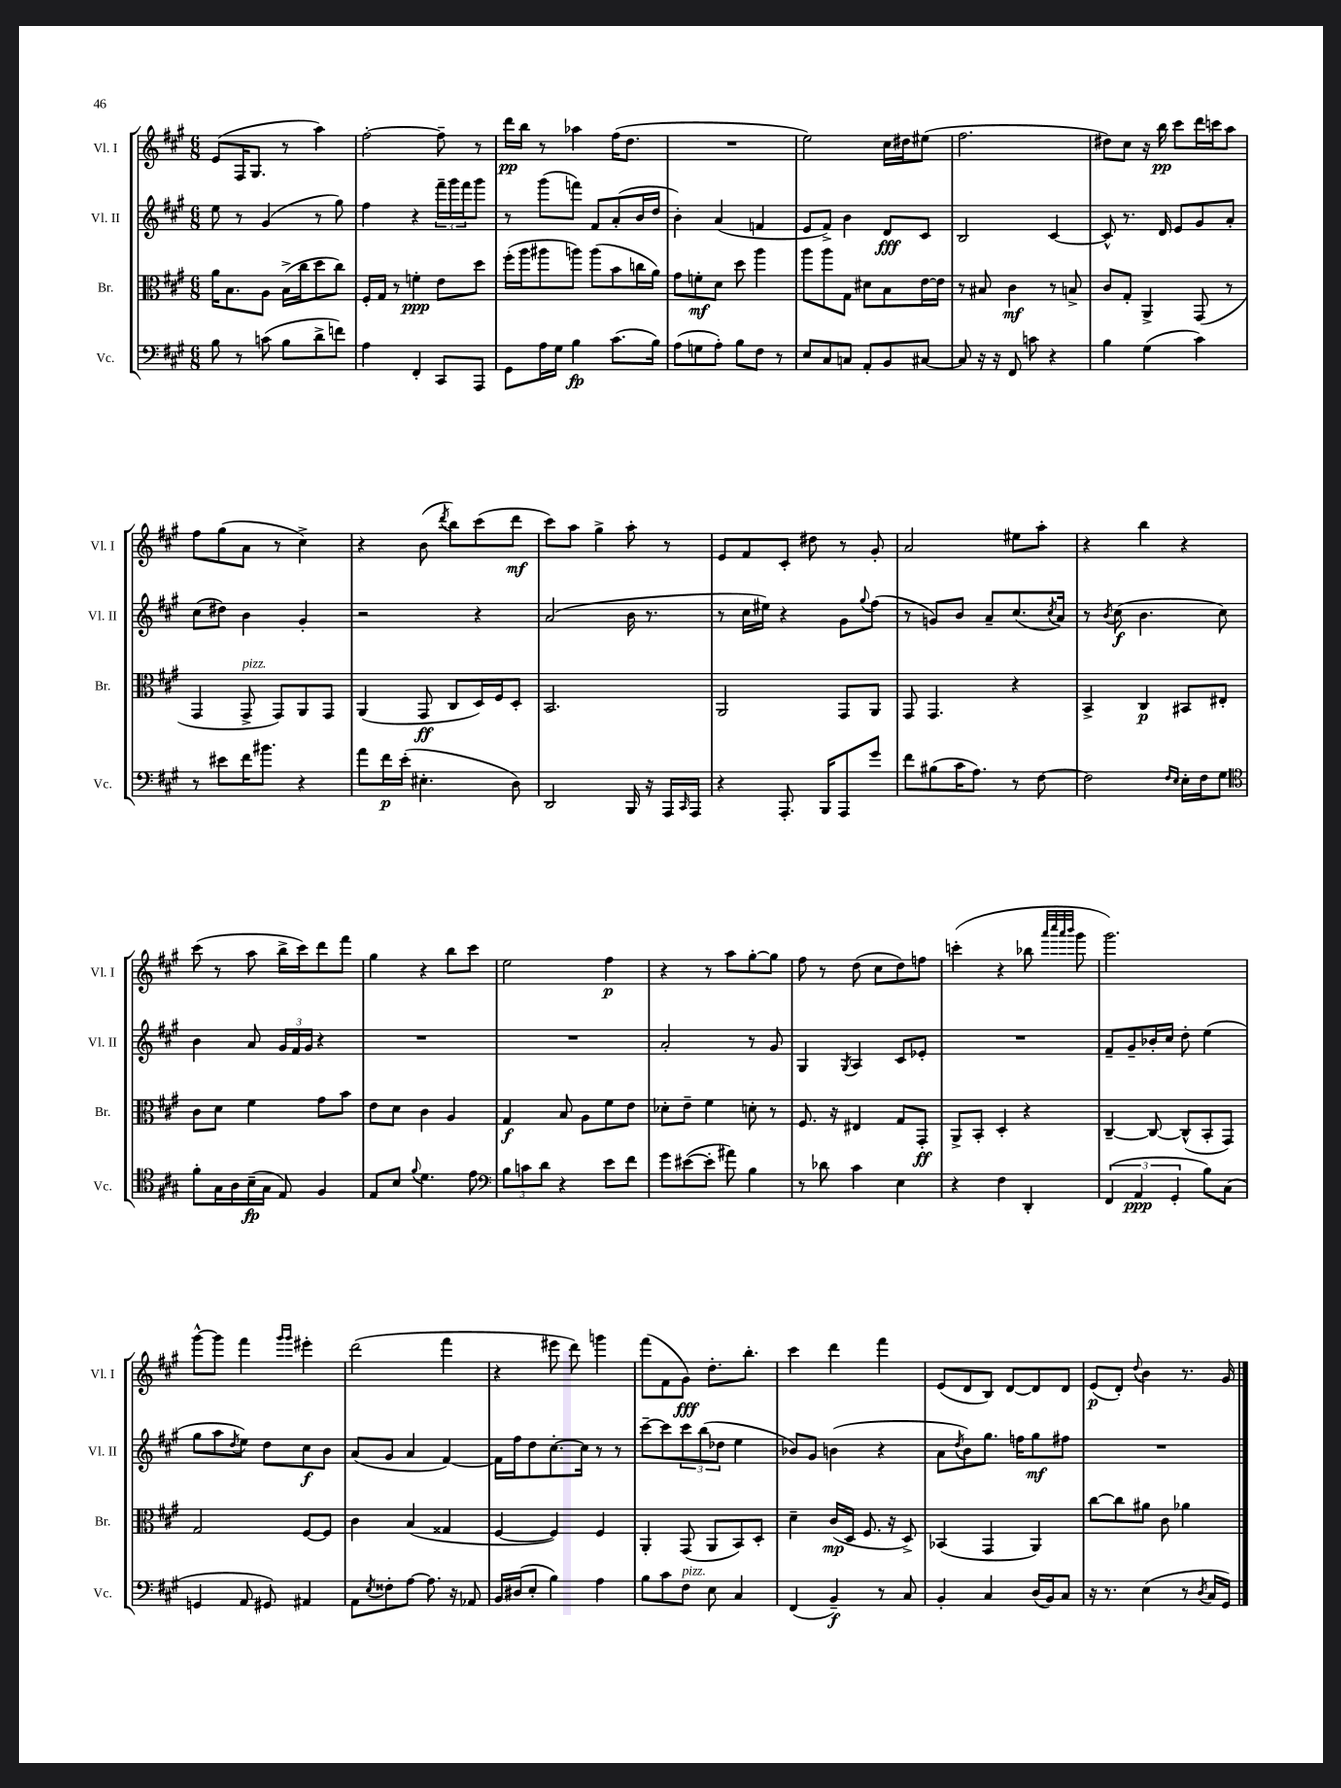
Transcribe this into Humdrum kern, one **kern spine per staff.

**kern	**dynam	**kern	**dynam	**kern	**dynam	**kern	**dynam
*part4	*part4	*part3	*part3	*part2	*part2	*part1	*part1
*staff4	*staff4	*staff3	*staff3	*staff2	*staff2	*staff1	*staff1
*I"Vc.	*	*I"Br.	*	*I"Vl. II	*	*I"Vl. I	*
*I'Vc.	*	*I'Br.	*	*I'Vl. II	*	*I'Vl. I	*
*clefF4	*	*clefC3	*	*clefG2	*	*clefG2	*
*k[f#c#g#]	*	*k[f#c#g#]	*	*k[f#c#g#]	*	*k[f#c#g#]	*
*M6/8	*	*M6/8	*	*M6/8	*	*M6/8	*
=133	=133	=133	=133	=133	=133	=133	=133
8B\	.	16a\KL	.	8ee\	.	(8e/L	.
.	.	8.B\	.	.	.	.	.
8r	.	.	.	8r	.	16F#/K	.
.	.	.	.	.	.	8.G#/J	.
(8cn\	.	8A\J	.	(4g#/	.	.	.
8B\L	.	(16B^\LL	.	.	.	8r	.
.	.	16cc#\J	.	.	.	.	.
8d^\	.	8dd\	.	8r	.	4aa\)	.
8fn\J)	.	8cc#\J)	.	8gg#\)	.	.	.
=134	=134	=134	=134	=134	=134	=134	=134
4A\	.	16F#'/LL	.	4ff#\	.	[2ff#'\	.
.	.	16G#/JJ	.	.	.	.	.
.	.	8r	.	.	.	.	.
4FF#'/	.	4fn'\	ppp	4r	.	.	.
8CC#/L	.	8e\L	.	24fff#~\LL	.	8ff#~\]	.
.	.	.	.	24ggg#\	.	.	.
.	.	.	.	24fff#\J	.	.	.
8AAA/J	.	8dd\J	.	8ggg#\J	.	8r	.
=135	=135	=135	=135	=135	=135	=135	=135
8GG#\L	.	(16ff#'\LL	.	8r	.	16ddd\LL	pp
.	.	16aa\J	.	.	.	16bb\JJ	.
16A\L	.	8aa#X\	.	(8ggg#\L	.	8r	.
16G#\JJ	.	.	.	.	.	.	.
4B\	fp	8aan\J)	.	8fffn\J)	.	4aa-X\	.
.	.	(8aa\L	.	8f#/L	.	.	.
(8.c#\L	.	8b\	.	(8a'/	.	(16ff#\KL	.
.	.	.	.	.	.	8.dd\J	.
.	.	16ccn\L	.	16b/L	.	.	.
16B\Jk)	.	16a\JJ)	.	16dd/JJ	.	.	.
=136	=136	=136	=136	=136	=136	=136	=136
(8A\L	.	8g#\L	.	4b'\)	.	2.r	.
8Gn\	.	8fn'\	mf	.	.	.	.
8A'\J)	.	8d\J	.	(4a/	.	.	.
8B\L	.	8dd\	.	.	.	.	.
8F#\J	.	4aa\	.	4fn/	.	.	.
8r	.	.	.	.	.	.	.
=137	=137	=137	=137	=137	=137	=137	=137
8E/L	.	8aa\L	.	8e/L	.	2ee\)	.
8C#/	.	8aa\	.	8f#^/J)	.	.	.
8Cn/J	.	8G#\J	.	4b\	.	.	.
8AA'/L	.	8d#X\L	.	.	.	.	.
8BB/	.	8B\	.	8d/L	fff	16cc#\LL	.
.	.	.	.	.	.	16dd#X\J	.
[8C#X/J	.	[16e\L	.	8c#/J	.	(8ee#X\J	.
.	.	16e\JJ]	.	.	.	.	.
=138	=138	=138	=138	=138	=138	=138	=138
8C#/]	.	8r	.	2B/	.	2.ff#\	.
16r	.	8B#X/	.	.	.	.	.
16r	.	.	.	.	.	.	.
8FF#/	.	4c#\	mf	.	.	.	.
8cn\	.	.	.	.	.	.	.
4r	.	8r	.	[4c#/	.	.	.
.	.	8Bn^/	.	.	.	.	.
=139	=139	=139	=139	=139	=139	=139	=139
4B\	.	8c#/L	.	8c#^^/]	.	8dd#X\L)	.
.	.	8G#'/J	.	8.r	.	8cc#\J	.
(4G#\	.	4AA^/	.	.	.	16r	.
.	.	.	.	16d/	.	16bb\	pp
.	.	.	.	8e/L	.	8ccc#\L	.
4c#\)	.	(8GG#/	.	8g#/	.	16ddd\L	.
.	.	.	.	.	.	16cccn\J	.
.	.	8r	.	8a'/J	.	8aa\J	.
!!LO:LB:g=z
=140	=140	=140	=140	=140	=140	=140	=140
8r	.	4GG#/	.	(8cc#\L	.	8ff#\L	.
8e#X\L	.	.	.	8dd#X\J)	.	(8gg#\	.
!	!	!LO:TX:a:i:t=pizz.	!	!	!	!	!
16f#\K	.	8GG#^/	.	4b\	.	8a\J	.
8.b#X\J	.	.	.	.	.	.	.
.	.	8GG#/L)	.	.	.	8r	.
4r	.	8AA/	.	4g#'/	.	4cc#^\)	.
.	.	8GG#/J	.	.	.	.	.
=141	=141	=141	=141	=141	=141	=141	=141
8a\L	.	(4AA/	.	2r	.	4r	.
16f#\L	p	.	.	.	.	.	.
(16e'\JJ	.	.	.	.	.	.	.
4.E#X'\	.	8GG#/	ff	.	.	(8b\	.
.	.	.	.	.	.	8qddd/	.
.	.	8C#/L	.	.	.	8bb\L)	.
.	.	16D/L)	.	4r	.	(8ccc#\	.
.	.	16F#/J	.	.	.	.	.
8D\)	.	8D'/J	.	.	.	8ddd\J	mf
=142	=142	=142	=142	=142	=142	=142	=142
2DD/	.	2.BB/	.	(2a/	.	8ccc#\L)	.
.	.	.	.	.	.	8aa\J	.
.	.	.	.	.	.	4gg#^\	.
16BBB/	.	.	.	16b\	.	8aa'\	.
16r	.	.	.	8.r	.	.	.
16AAA/LL	.	.	.	.	.	8r	.
16qqCC#/	.	.	.	.	.	.	.
16AAA/JJ	.	.	.	.	.	.	.
=143	=143	=143	=143	=143	=143	=143	=143
4r	.	2AA/	.	8r	.	8e/L	.
.	.	.	.	16cc#\LL	.	8f#/	.
.	.	.	.	16ee#X\JJ)	.	.	.
8.AAA'/	.	.	.	4r	.	8c#'/J	.
.	.	.	.	.	.	8dd#X\	.
16BBB/KL	.	.	.	.	.	.	.
8AAA/	.	8GG#/L	.	8g#\L	.	8r	.
.	.	.	.	8qqgg#/	.	.	.
8g#/J	.	8AA/J	.	(8ff#\J	.	8g#'/	.
=144	=144	=144	=144	=144	=144	=144	=144
8f#\L	.	8GG#/	.	8r	.	2a/	.
(8B#X\	.	4.GG#/	.	8gn/L)	.	.	.
16c#\K	.	.	.	8b/J	.	.	.
8.A\J)	.	.	.	.	.	.	.
.	.	.	.	8a~/L	.	.	.
8r	.	4r	.	(8.cc#/	.	8ee#X\L	.
[8F#\	.	.	.	.	.	8aa'\J	.
.	.	.	.	8qcc#/	.	.	.
.	.	.	.	16a/Jk)	.	.	.
=145	=145	=145	=145	=145	=145	=145	=145
2F#\]	.	4BB^/	.	8r	.	4r	.
.	.	.	.	8qb/	.	.	.
.	.	.	.	(8cc#\	f	.	.
.	.	4C#/	p	4.b\	.	4bb\	.
16qqF#/LL	.	.	.	.	.	.	.
16qqE/JJ	.	.	.	.	.	.	.
16E'\LL	.	8BB#X/L	.	.	.	4r	.
16F#\J	.	.	.	.	.	.	.
8G#\J	.	8E#X'/J	.	8cc#\)	.	.	.
!!LO:LB:g=z
=146	=146	=146	=146	=146	=146	=146	=146
*clefC4	*	*	*	*	*	*	*
8f#'\L	.	8c#\L	.	4b\	.	(8ccc#\	.
16G#\L	.	8d\J	.	.	.	8r	.
16A\	.	.	.	.	.	.	.
(16B~\	fp	4f#\	.	8a/	.	8aa\	.
16G#\JJ	.	.	.	.	.	.	.
8E/)	.	.	.	24g#/LL	.	16bb^\LL	.
.	.	.	.	24f#/	.	.	.
.	.	.	.	.	.	16ccc#\J)	.
.	.	.	.	24g#/JJ	.	.	.
4F#/	.	8g#\L	.	4r	.	8ddd\	.
.	.	8b\J	.	.	.	8fff#\J	.
=147	=147	=147	=147	=147	=147	=147	=147
8E/L	.	8e\L	.	2.r	.	4gg#\	.
8B/J	.	8d\J	.	.	.	.	.
8qqf#/	.	.	.	.	.	.	.
4.d\	.	4c#\	.	.	.	4r	.
.	.	4A/	.	.	.	8bb\L	.
8e\	.	.	.	.	.	8ccc#\J	.
=148	=148	=148	=148	=148	=148	=148	=148
*clefF4	*	*	*	*	*	*	*
12B\L	.	4G#/	f	2.r	.	2ee\	.
12cn\	.	.	.	.	.	.	.
12d\J	.	.	.	.	.	.	.
4r	.	8B/	.	.	.	.	.
.	.	8A\L	.	.	.	.	.
8e\L	.	8f#\	.	.	.	4ff#\	p
8f#\J	.	8e\J	.	.	.	.	.
=149	=149	=149	=149	=149	=149	=149	=149
8g#\L	.	8d-X'\L	.	2a'/	.	4r	.
([8e#X\	.	8e~\J	.	.	.	.	.
8e#'\J]	.	4f#\	.	.	.	8r	.
8a#X\)	.	.	.	.	.	8aa\L	.
4B\	.	8dn'\	.	8r	.	[8gg#'\	.
.	.	8r	.	8g#/	.	8gg#\J]	.
=150	=150	=150	=150	=150	=150	=150	=150
8r	.	8.F#/	.	4G#/	.	8ff#\	.
8d-X\	.	.	.	.	.	8r	.
.	.	16r	.	.	.	.	.
.	.	.	.	8qG#/	.	.	.
4c#\	.	4E#X/	.	4A/	.	(8dd\	.
.	.	.	.	.	.	8cc#\L	.
4E\	.	8G#/L	.	8c#/L	.	8dd\)	.
.	.	8GG#'/J	ff	8e-X'/J	.	8ffn\J	.
=151	=151	=151	=151	=151	=151	=151	=151
4r	.	8AA^/L	.	2.r	.	(4cccn'\	.
.	.	8BB'/J	.	.	.	.	.
4F#\	.	4D'/	.	.	.	4r	.
4DD'/	.	4r	.	.	.	8bb-X\	.
.	.	.	.	.	.	32qqaaa/LLL	.
.	.	.	.	.	.	32qqcccc#/	.
.	.	.	.	.	.	32qqaaa/	.
.	.	.	.	.	.	32qqbbb/JJJ	.
.	.	.	.	.	.	8ggg#\	.
=152	=152	=152	=152	=152	=152	=152	=152
(6FF#/	.	[4C#~/	.	8f#~/L	.	2.ggg#\)	.
.	.	.	.	8g#~/	.	.	.
6AA/	ppp	.	.	.	.	.	.
.	.	8C#/_	.	16b-X'/L	.	.	.
.	.	.	.	16cc#/JJ	.	.	.
6GG#'/	.	.	.	.	.	.	.
.	.	(8C#^^/L]	.	8dd'\	.	.	.
8B\L)	.	8BB'/	.	(4ee\	.	.	.
(8C#\J	.	8GG#/J)	.	.	.	.	.
!!LO:LB:g=z
=153	=153	=153	=153	=153	=153	=153	=153
4GGn/	.	2G#/	.	8gg#\L	.	[8ggg#^^\L	.
.	.	.	.	8aa\	.	8ggg#\J]	.
.	.	.	.	8qdd/	.	.	.
8AA/	.	.	.	8ee\J)	.	4fff#\	.
8GG#X/)	.	.	.	8dd\L	.	.	.
.	.	.	.	.	.	16qqggg#/LL	.
.	.	.	.	.	.	16qqggg#/JJ	.
4AA#X/	.	[8F#/L	.	8cc#\	f	4eee#X'\	.
.	.	8F#/J]	.	8b\J	.	.	.
=154	=154	=154	=154	=154	=154	=154	=154
8AA\L	.	4c#\	.	(8a/L	.	(2ddd\	.
8qE/	.	.	.	.	.	.	.
8F##X'\	.	.	.	8g#/J	.	.	.
[8A\J	.	(4B/	.	4a/	.	.	.
8.A\]	.	.	.	.	.	.	.
.	.	4G##X/	.	[4f#/)	.	4fff#\	.
16r	.	.	.	.	.	.	.
8AA-X/	.	.	.	.	.	.	.
=155	=155	=155	=155	=155	=155	=155	=155
16BB/LL	.	[4F#/	.	16f#\LL]	.	4r	.
(16D#X/J	.	.	.	16ff#\J	.	.	.
8E'/J	.	.	.	8dd\	.	.	.
4B\)	.	4F#/])	.	[8.cc#'\	.	8eee#X\	.
.	.	.	.	.	.	8ddd\)	.
.	.	.	.	16cc#\Jk]	.	.	.
4A\	.	4F#/	.	8r	.	4gggn\	.
.	.	.	.	8r	.	.	.
=156	=156	=156	=156	=156	=156	=156	=156
8B\L	.	4AA'/	.	[8ccc#~\L	.	(8fff#\L	.
8c#\	.	.	.	8ccc#\]	.	8f#\	.
!LO:TX:a:i:t=pizz.	!	!	!	!	!	!	!
8F#\J	.	(8GG#/	.	12ccc#\	.	8g#\J)	fff
.	.	.	.	(12bb\	.	.	.
8E\	.	8AA/L	.	.	.	8.dd'\L	.
.	.	.	.	12dd-X\J	.	.	.
4C#/	.	8BB/)	.	4ee\	.	.	.
.	.	.	.	.	.	8.bb'\J	.
.	.	8D'/J	.	.	.	.	.
=157	=157	=157	=157	=157	=157	=157	=157
(4FF#/	.	4d~\	.	8b-X/L)	.	4ccc#\	.
.	.	.	.	8g#/J	.	.	.
4BB~/)	f	(16c#/LL	mp	(4bn\	.	4ddd\	.
.	.	16D/JJ	.	.	.	.	.
.	.	8.F#/	.	.	.	.	.
8r	.	.	.	4r	.	4fff#\	.
.	.	16r	.	.	.	.	.
8C#/	.	8D^/)	.	.	.	.	.
=158	=158	=158	=158	=158	=158	=158	=158
4BB'/	.	(4BB-X/	.	8a\L	.	(8e/L	.
.	.	.	.	8qdd/	.	.	.
.	.	.	.	8b\)	.	8d/	.
4C#/	.	4GG#/	.	8.gg#\J	.	8B/J)	.
.	.	.	.	.	.	[8d/L	.
.	.	.	.	16ffn\KL	.	.	.
(16D/LL	.	4AA/)	.	8gg#\	mf	8d/]	.
16BB/J)	.	.	.	.	.	.	.
8C#/J	.	.	.	8ff#X\J	.	8d/J	.
=159	=159	=159	=159	=159	=159	=159	=159
16r	.	[8cc#\L	.	2.r	.	(8e/L	p
8.r	.	.	.	.	.	.	.
.	.	8cc#\]	.	.	.	8d'/J)	.
.	.	.	.	.	.	8qqdd/	.
(4E\	.	8a#X\J	.	.	.	4b\	.
.	.	8c#\	.	.	.	.	.
8r	.	4a-X\	.	.	.	8.r	.
8qD/	.	.	.	.	.	.	.
16C#/LL	.	.	.	.	.	.	.
16GG#/JJ)	.	.	.	.	.	16g#/	.
==	==	==	==	==	==	==	==
*-	*-	*-	*-	*-	*-	*-	*-
